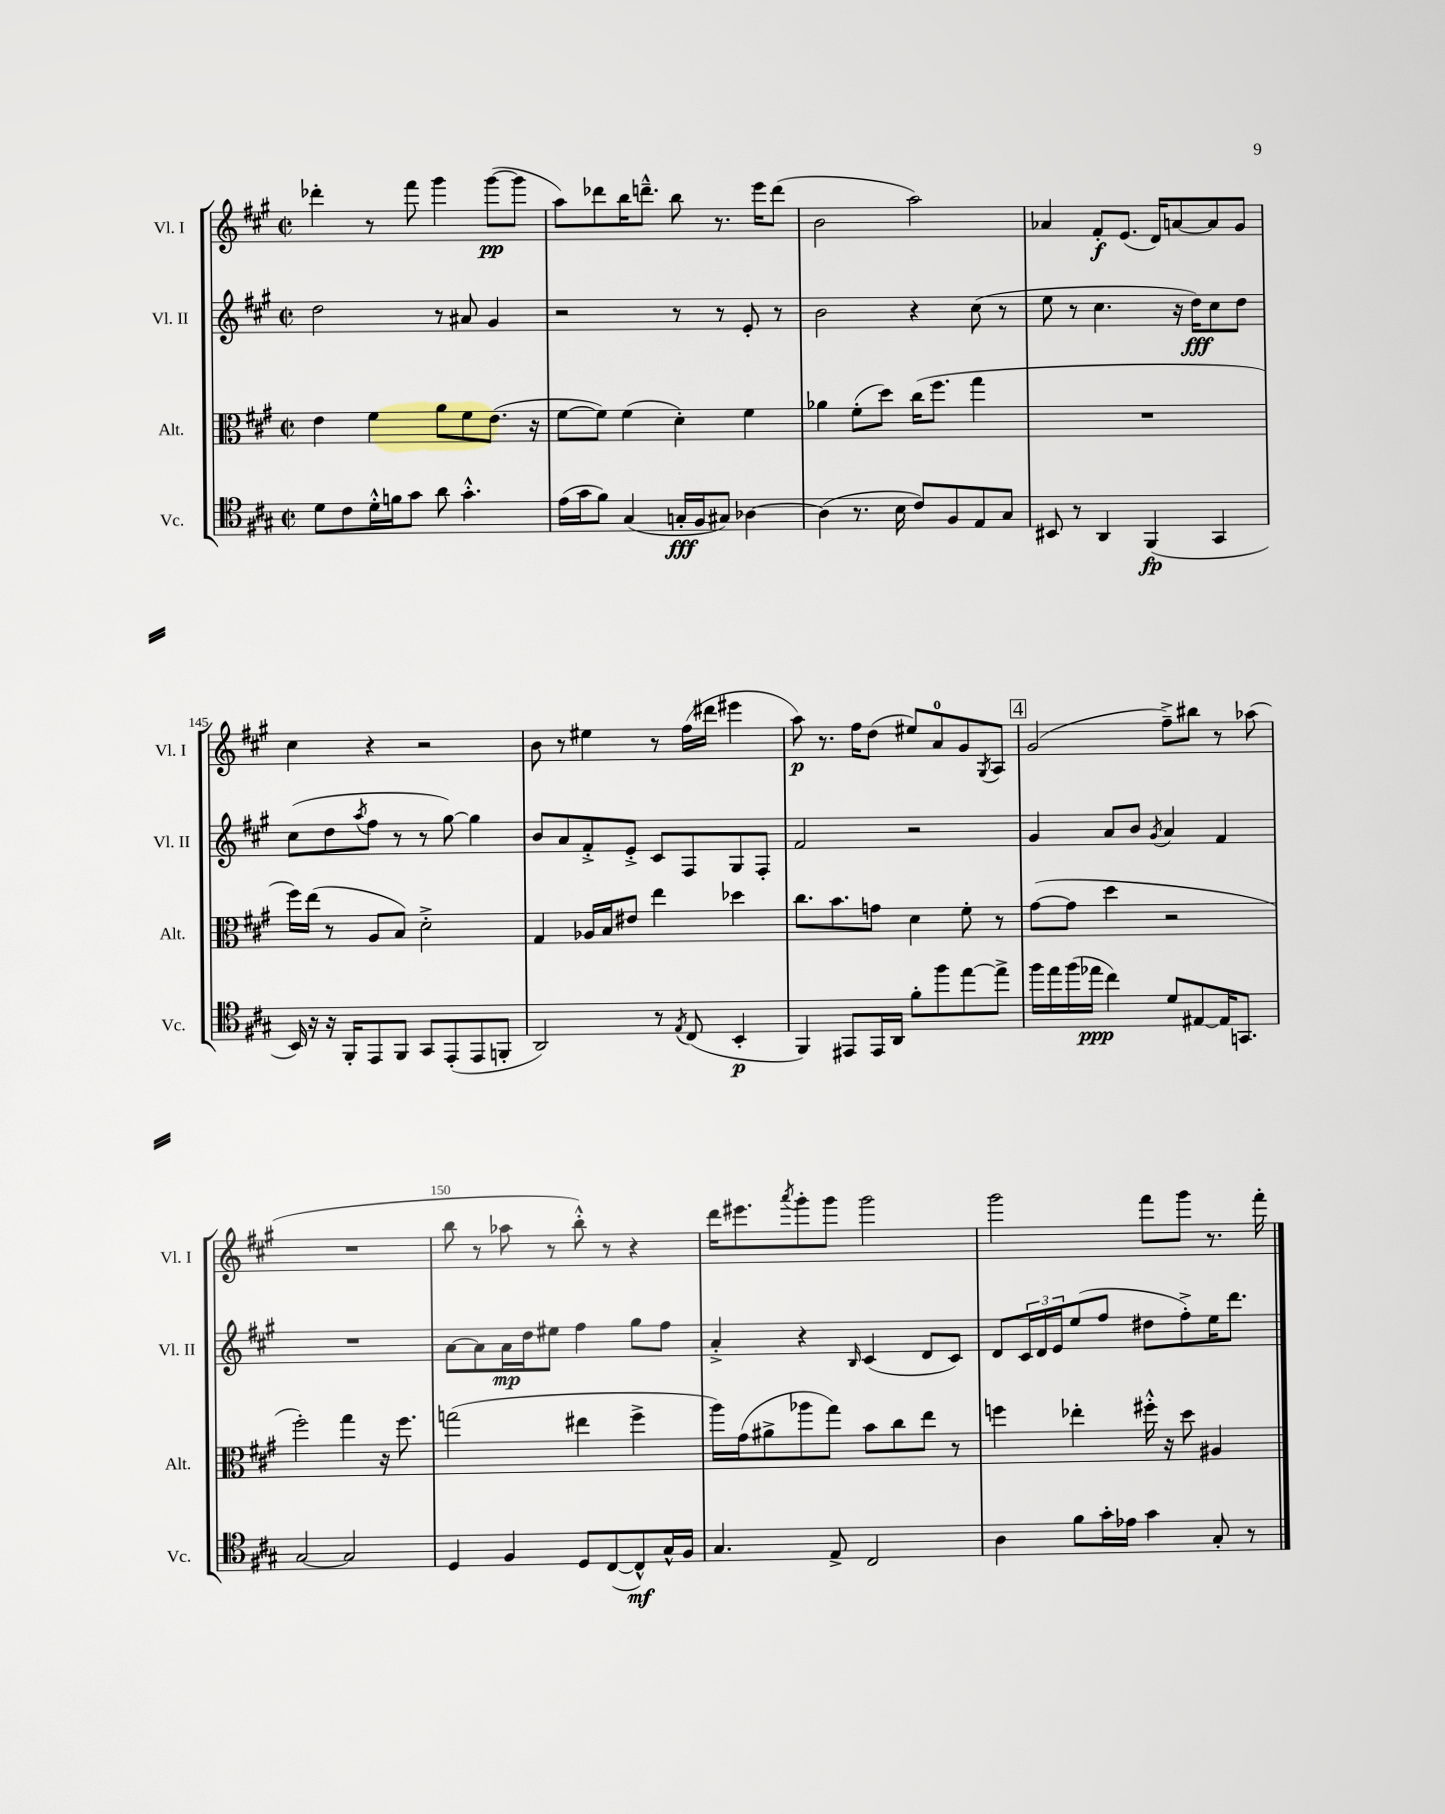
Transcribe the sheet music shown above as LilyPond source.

<<
\new StaffGroup <<
\new Staff = "s0" \with { instrumentName = "Vl. I" shortInstrumentName = "Vl. I" } {
    \clef treble \key a \major \defaultTimeSignature \time 2/2
    des'''4-. r8 fis'''8 gis'''4 gis'''8~\pp( gis'''8 |
    a''8) des'''8 b''16 d'''8.---^ b''8 r8. e'''16 d'''8( |
    b'2 a''2) |
    aes'4 fis'8-.\f e'8.( d'16) a'8~ a'8 gis'8 |
    cis''4 r4 r2 |
    b'8 r8 eis''4 r8 fis''16( dis'''16 eis'''4 |
    a''8\p) r8. fis''16 d''8( eis''8) a'8-0 gis'8 \acciaccatura { gis8 } a8 |
    \mark \markup { \box "4" } gis'2( fis''8--->) bis''8 r8 aes''8( |
    R1 |
    b''8 r8 aes''8 r8 b''8-.-^) r8 r4 |
    d'''16 eis'''8. \acciaccatura { a'''8 } gis'''8-. gis'''8 gis'''2 |
    gis'''2 fis'''8 gis'''8 r8. fis'''16-. \bar "|." |
}
\new Staff = "s1" \with { instrumentName = "Vl. II" shortInstrumentName = "Vl. II" } {
    \clef treble \key a \major \defaultTimeSignature \time 2/2
    d''2 r8 ais'8 gis'4 |
    r2 r8 r8 e'8-. r8 |
    b'2 r4 cis''8( r8 |
    e''8 r8 cis''4. r16 d''16\fff) cis''8 d''8 |
    cis''8( d''8 \acciaccatura { a''8 } fis''8 r8 r8 gis''8~) gis''4 |
    b'8 a'8 fis'8-.-> e'8-.-> cis'8 fis8 gis8 fis8-. |
    fis'2 r2 |
    \mark \markup { \box "4" } gis'4 a'8 b'8 \acciaccatura { gis'8 } a'4 fis'4 |
    R1 |
    a'8~ a'8 a'16\mp d''16 eis''8 fis''4 gis''8 fis''8 |
    a'4-.-> r4 \grace { b16 } cis'4( d'8 cis'8) |
    d'8 \tuplet 3/2 { cis'16 d'16 e'16 } e''8( fis''8 dis''8 fis''8-.->) e''16 d'''8. \bar "|." |
}
\new Staff = "s2" \with { instrumentName = "Alt." shortInstrumentName = "Alt." } {
    \clef alto \key a \major \defaultTimeSignature \time 2/2
    e'4 fis'4 a'8 fis'8 e'8.( r16 |
    fis'8~ fis'8) fis'4( d'4-.) fis'4 |
    aes'4 fis'8-.( d''8) cis''16( fis''8. gis''4 |
    R1 |
    fis''16) e''16( r8 a8 b8) d'2-.-> |
    gis4 aes16 b16 eis'8 e''4 des''4 |
    cis''8. b'8. g'8 d'4 fis'8-. r8 |
    \mark \markup { \box "4" } gis'8~( gis'8 d''4 r2 |
    fis''2-.) gis''4 r16 fis''8. |
    g''2( eis''4 fis''4-> |
    a''16) gis'16( ais'8-> aes''8 gis''8) b'8 cis''8 e''8 r8 |
    f''4 ees''4-. fis''16-.-^ r16 d''8 ais4 \bar "|." |
}
\new Staff = "s3" \with { instrumentName = "Vc." shortInstrumentName = "Vc." } {
    \clef tenor \key a \major \defaultTimeSignature \time 2/2
    d'8 cis'8 d'16-.-^ f'16 gis'8 a'8 gis'4.-.-^ |
    e'16( gis'16 fis'8) gis4( g16-.\fff fis16 gis8) aes4~ |
    aes4( r8. b16 cis'8) fis8 e8 gis8 |
    bis,8 r8 a,4 fis,4\fp( gis,4 |
    b,16) r16 r16 fis,16-. e,8 fis,8 gis,8 e,8-.( e,8 f,8-. |
    a,2) r8 \acciaccatura { e8 } cis8( b,4-.\p |
    fis,4) eis,8 eis,16 a,16 fis'8-. fis''8 e''8~ e''8-> |
    \mark \markup { \box "4" } fis''16 e''16 fis''16( ees''16\ppp cis''4) d'8 eis8~ eis16 g,8. |
    gis2~ gis2 |
    d4 fis4 d8 cis8~( cis8-^\mf) gis16-^ fis16 |
    gis4. e8-> cis2 |
    a4 fis'8 gis'16-. ees'16 gis'4 gis8-. r8 \bar "|." |
}
>>
>>
\layout { \context { \Score currentBarNumber = #141 \override BarNumber.break-visibility = ##(#f #t #t) barNumberVisibility = #(every-nth-bar-number-visible 5) } }
